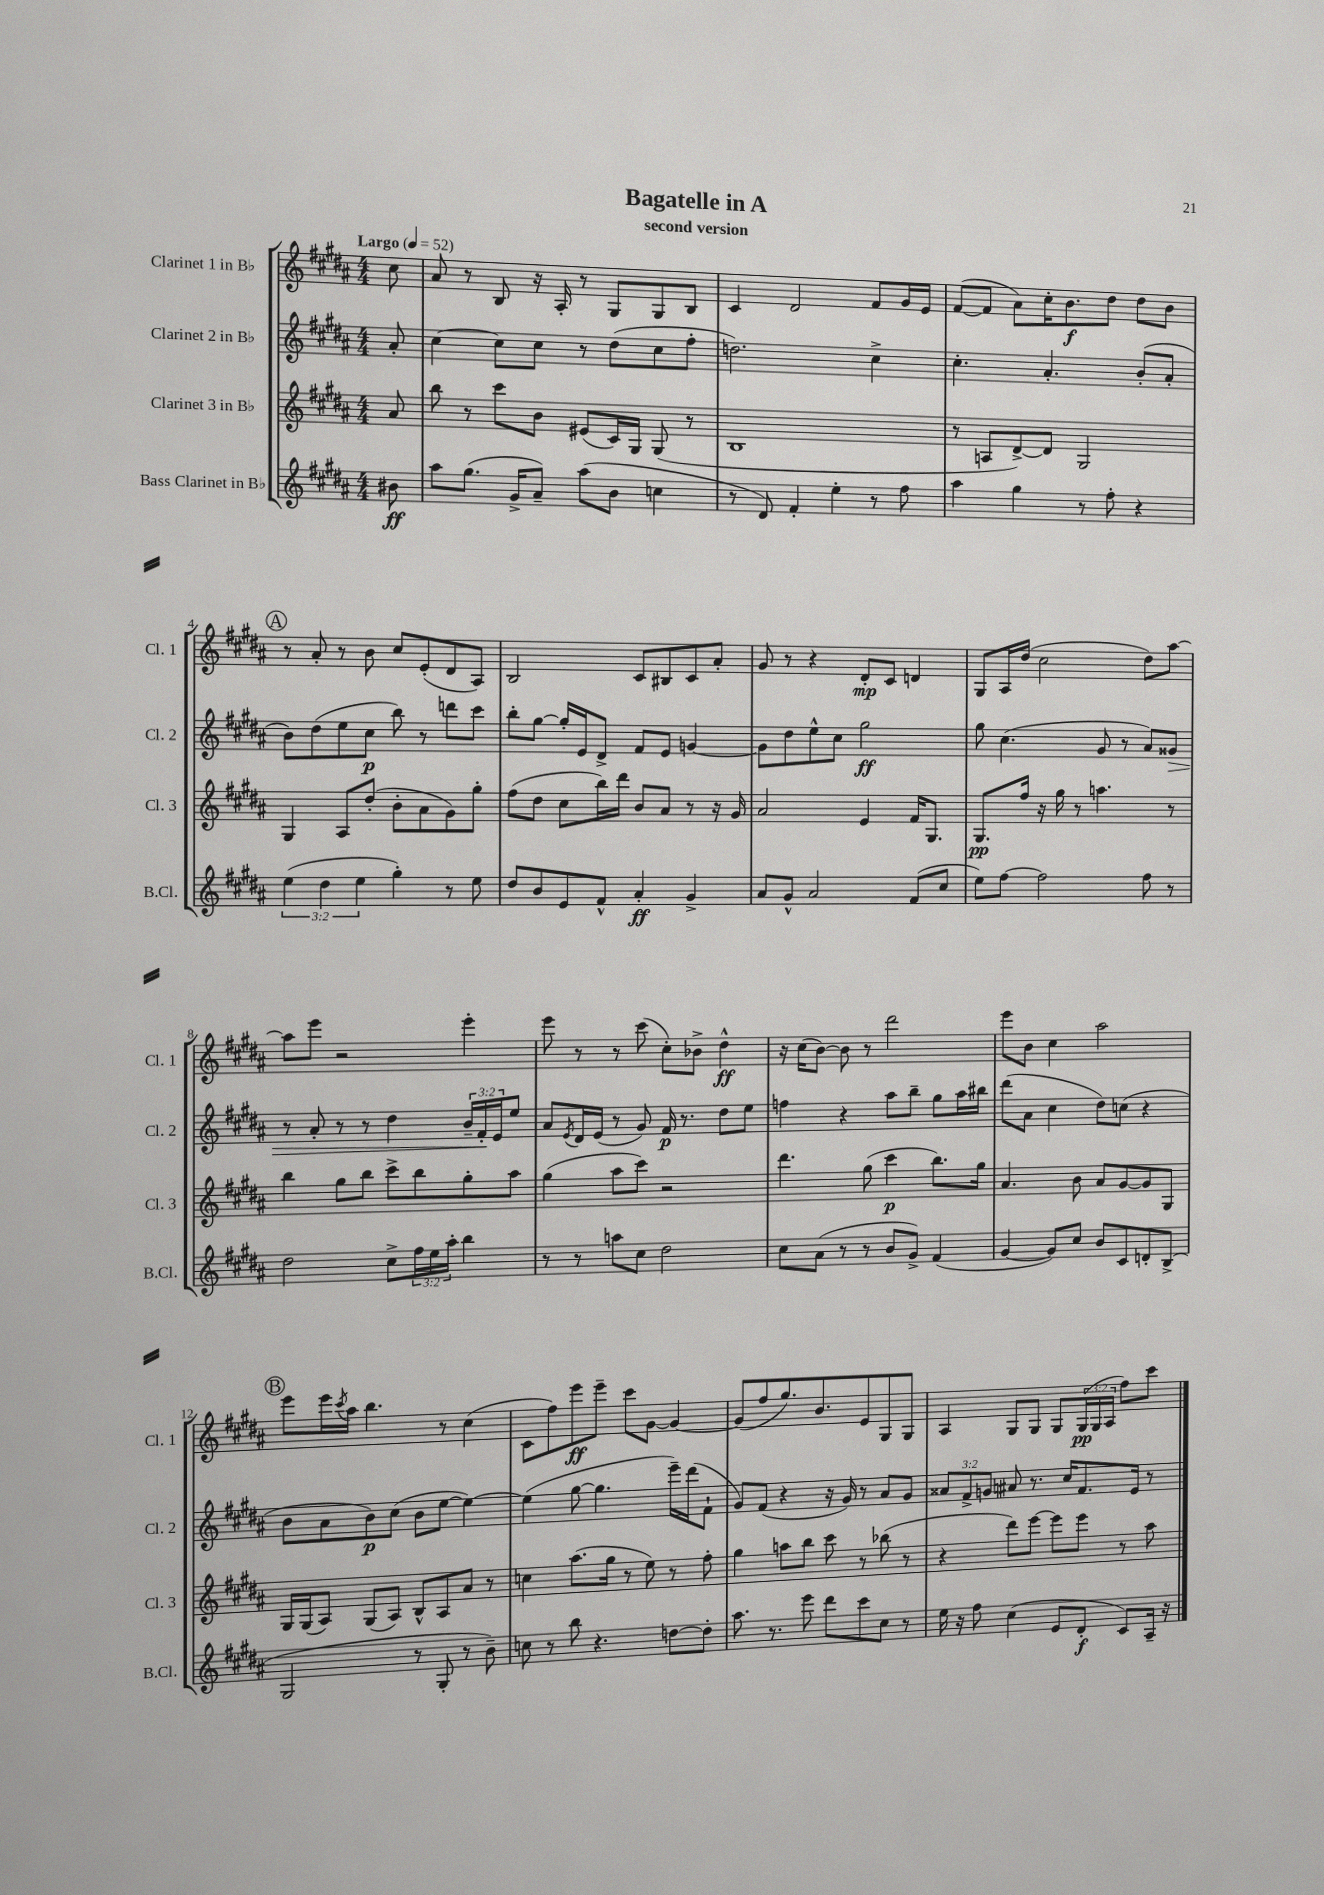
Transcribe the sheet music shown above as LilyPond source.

\header { title = "Bagatelle in A" subtitle = "second version" }
<<
\new StaffGroup <<
\new Staff = "s0" \with { instrumentName = "Clarinet 1 in Bb" shortInstrumentName = "Cl. 1" } {
    \clef treble \key b \major \numericTimeSignature \time 4/4 \override Staff.TupletNumber.text = #tuplet-number::calc-fraction-text \partial 8 \tempo "Largo" 4 = 52
    cis''8 |
    ais'8 r8 b8 r16 ais16-. r8 gis8 gis8 b8 |
    cis'4 dis'2 fis'8 gis'16 e'16 |
    fis'8~( fis'8 ais'8) cis''16-. b'8.\f dis''8 dis''8 b'8 |
    \mark \markup { \circle "A" } r8 ais'8-. r8 b'8 cis''8 e'8-.( dis'8 ais8) |
    b2 cis'8 bis8 cis'8 ais'8-. |
    gis'8 r8 r4 dis'8-.\mp cis'8 d'4 |
    gis8 ais16 dis''16( cis''2 dis''8) ais''8~ |
    ais''8 e'''8 r2 e'''4-. |
    e'''8 r8 r8 cis'''8( cis''8-.) bes'8-> dis''4-^\ff |
    r16 cis''16( b'8~) b'8 r8 dis'''2 |
    e'''8 b'8 cis''4 ais''2 |
    \mark \markup { \circle "B" } e'''8 e'''16 \acciaccatura { cis'''8 } ais''16 b''4. r8 cis''4( |
    cis'8 fis''8) e'''8\ff e'''8-- cis'''8 gis'8~ gis'4~ |
    gis'8( fis''8 gis''8.) b'8. e'8 gis8 gis8 |
    ais4 gis8 gis8 gis8 \tuplet 3/2 { gis16\pp( gis16 ais16 } fis''8) cis'''8 \bar "|." |
}
\new Staff = "s1" \with { instrumentName = "Clarinet 2 in Bb" shortInstrumentName = "Cl. 2" } {
    \clef treble \key b \major \numericTimeSignature \time 4/4 \override Staff.TupletNumber.text = #tuplet-number::calc-fraction-text \partial 8
    ais'8-. |
    cis''4~ cis''8 cis''8 r8 dis''8( cis''8 fis''8-. |
    d''2.) cis''4-> |
    cis''4.-. ais'4.-. b'8-.( ais'8-. |
    \mark \markup { \circle "A" } b'8) dis''8( e''8 cis''8\p b''8) r8 d'''8 cis'''8 |
    b''8-. gis''8~ gis''16-. e'16 dis'8-> fis'8 e'8 g'4~ |
    g'8 dis''8 e''8-^ cis''8 gis''2\ff |
    gis''8 cis''4.( gis'8 r8 ais'8) gisis'8\> |
    r8 ais'8-. r8 r8 dis''4 \tuplet 3/2 { b'16-- fis'16-.\! e'16 } e''8 |
    ais'8 \acciaccatura { e'8 } dis'16 e'16( r8 gis'8) fis'16\p r8. dis''8 e''8 |
    f''4 r4 ais''8 b''8-- gis''8 ais''16 bis''16 |
    dis'''8( ais'8 cis''4 dis''8) c''8( r4 |
    \mark \markup { \circle "B" } b'8 ais'8 b'8\p) cis''8( b'8 e''8~ e''4~) |
    e''4( gis''8~ gis''4. e'''16--) dis'''16( fis'8-! |
    gis'8) fis'8( r4 r16 gis'16) r8 ais'8 gis'8 |
    \tuplet 3/2 { aisis'8 fis'8-> g'8 } ais'8 r8. cis''16 fis'8. e'16 r8 \bar "|." |
}
\new Staff = "s2" \with { instrumentName = "Clarinet 3 in Bb" shortInstrumentName = "Cl. 3" } {
    \clef treble \key b \major \numericTimeSignature \time 4/4 \partial 8
    ais'8 |
    b''8 r8 cis'''8 b'8 eis'8( cis'16) gis16 gis8( r8 |
    b1 |
    r8 a8 dis'8~->) dis'8 gis2 |
    \mark \markup { \circle "A" } gis4 ais8 dis''8-.( b'8-. ais'8 gis'8) gis''8-. |
    fis''8( dis''8 cis''8 b''16) dis'''16 b'8 ais'8 r8 r16 gis'16 |
    ais'2 e'4 fis'16 gis8. |
    gis8.\pp fis''16 r16 gis''16 r8 a''4. r8 |
    b''4 gis''8 b''8 cis'''8-> b''8 gis''8-. ais''8 |
    gis''4( ais''8 cis'''8) r2 |
    dis'''4. gis''8( cis'''4\p b''8.) gis''16 |
    ais'4. b'8 ais'8 gis'8~ gis'8 gis8 |
    \mark \markup { \circle "B" } gis16 gis16( ais8) gis8( ais8) b8-^ ais8 ais'8 r8 |
    c''4 ais''8.( gis''16 r8 e''8) r8 fis''8-. |
    gis''4 a''8 b''8 cis'''8 r8 bes''8( r8 |
    r4 dis'''8) e'''8~ e'''8 e'''8 r8 ais''8 \bar "|." |
}
\new Staff = "s3" \with { instrumentName = "Bass Clarinet in Bb" shortInstrumentName = "B.Cl." } {
    \clef treble \key b \major \numericTimeSignature \time 4/4 \override Staff.TupletNumber.text = #tuplet-number::calc-fraction-text \partial 8
    bis'8\ff |
    ais''8 gis''8.( gis'16-> ais'8--) ais''8( b'8 c''4 |
    r8 dis'8) fis'4-. e''4-. r8 fis''8 |
    ais''4 gis''4 r8 fis''8-. r4 |
    \mark \markup { \circle "A" } \tuplet 3/2 { e''4( dis''4 e''4 } gis''4-.) r8 e''8 |
    dis''8 b'8 e'8 fis'8-^ ais'4-.\ff gis'4-> |
    ais'8 gis'8-^ ais'2 fis'8( cis''8 |
    e''8) fis''8~ fis''2 fis''8 r8 |
    dis''2 cis''8-> \tuplet 3/2 { fis''16 e''16 ais''16-. } b''4 |
    r8 r8 a''8 cis''8 dis''2 |
    cis''8 ais'8( r8 r8 b'8 gis'8->) fis'4( |
    gis'4~ gis'8) cis''8 b'8 cis'8 d'8-. b8->( |
    \mark \markup { \circle "B" } gis2 r8 gis8-. r8 b'8--) |
    c''8 r8 b''8 r4. d''8~ d''8-. |
    ais''8. r8. e'''8 dis'''8 cis'''8 cis''8 r8 |
    e''16 r16 fis''8 cis''4( e'8 dis'8-.\f cis'8) ais16-- r16 \bar "|." |
}
>>
>>
